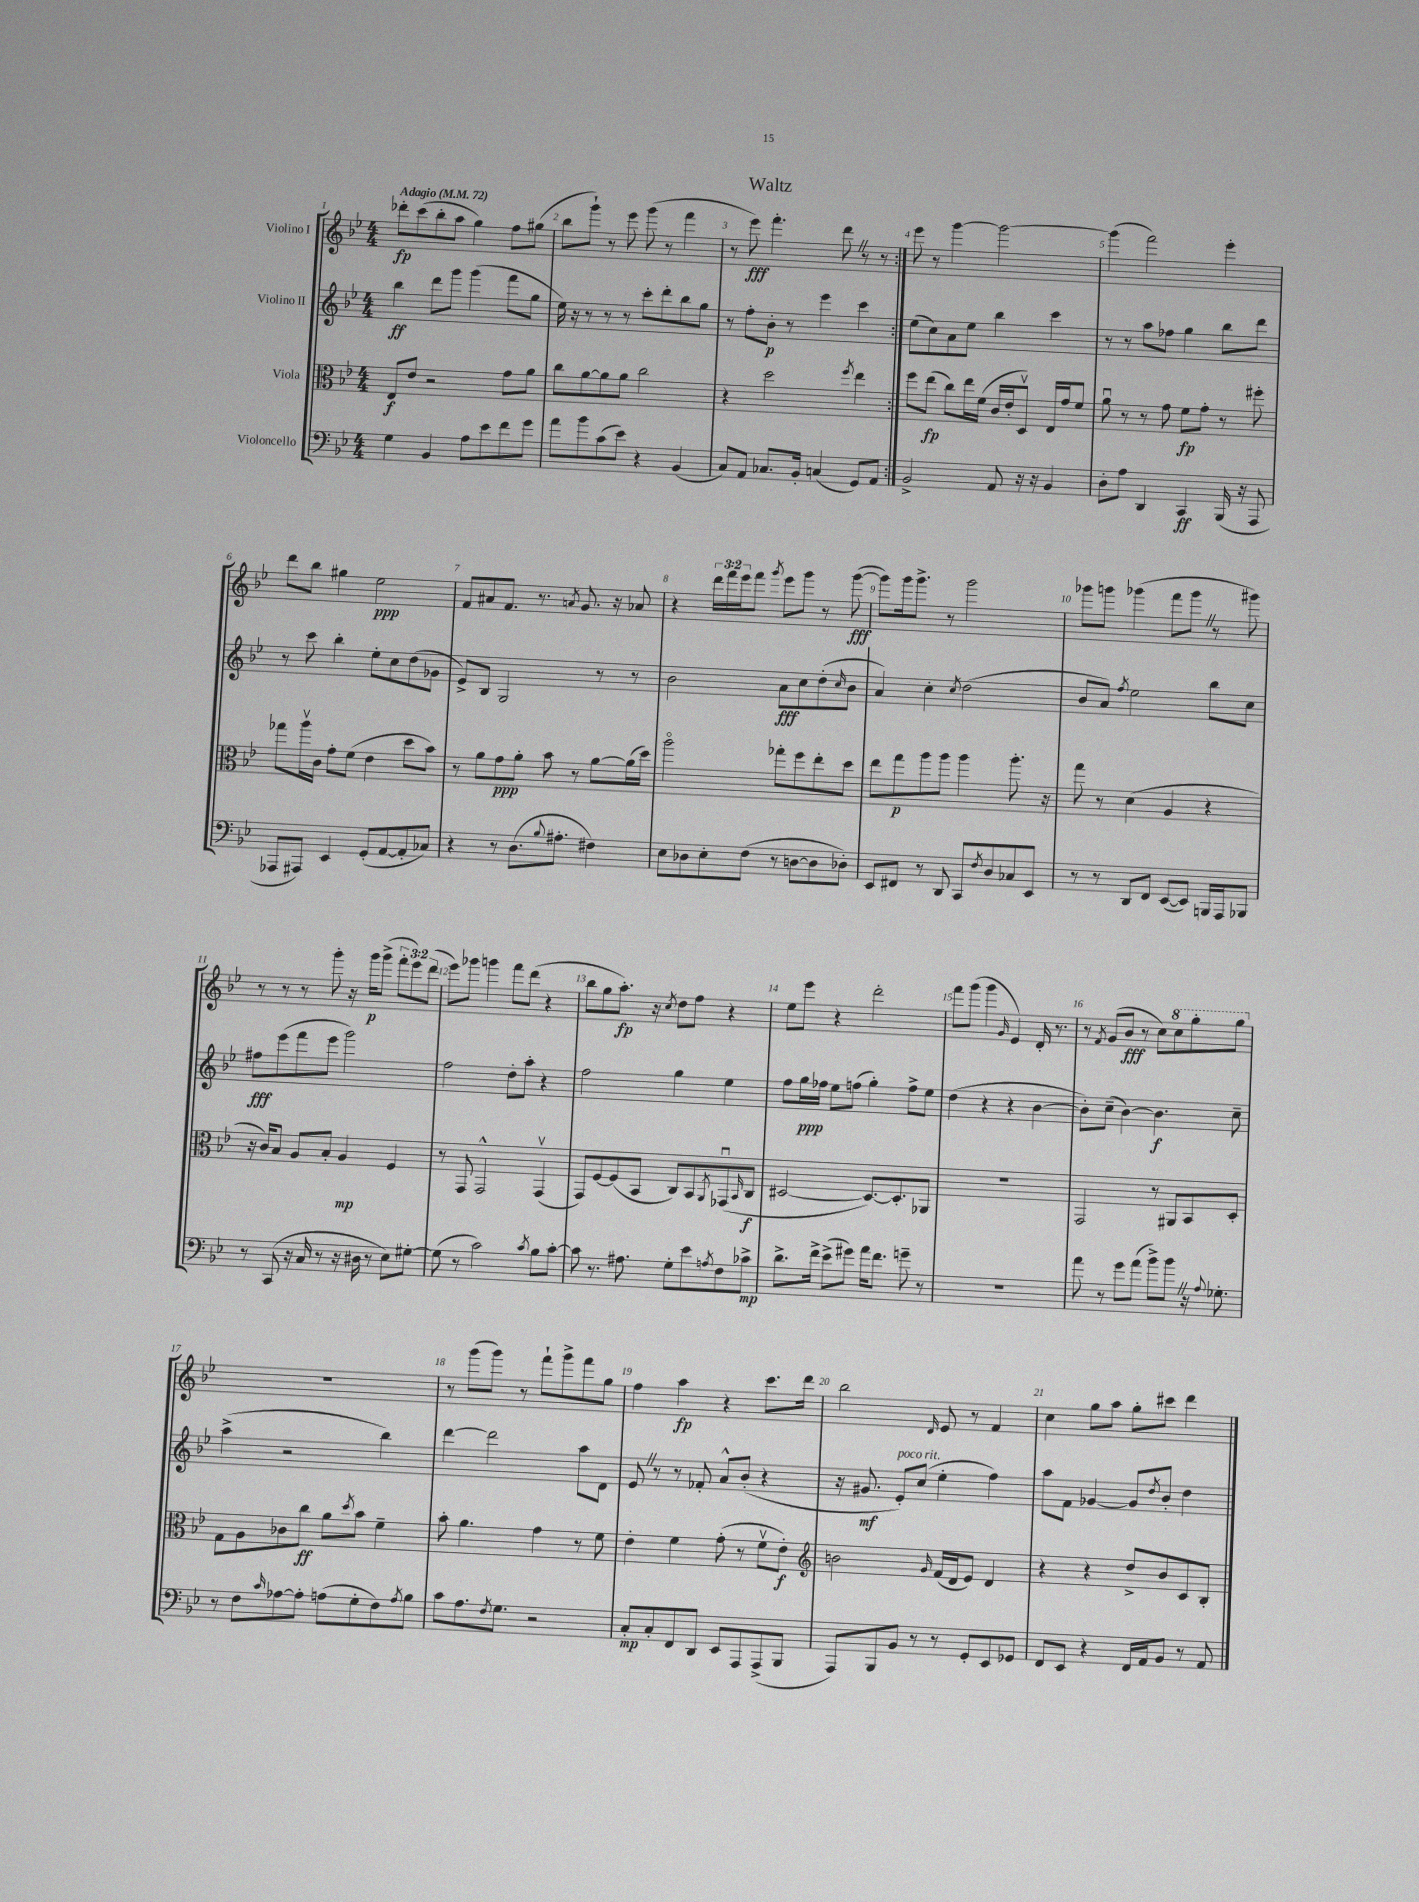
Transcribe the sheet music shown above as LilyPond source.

\header { title = "Waltz" }
<<
\new StaffGroup <<
\new Staff = "s0" \with { instrumentName = "Violino I" } {
    \clef treble \key bes \major \numericTimeSignature \time 4/4 \override Staff.TupletNumber.text = #tuplet-number::calc-fraction-text \tempo "Adagio" 4 = 72
    \repeat volta 2 { des'''8-.\fp c'''8( bes''8-. a''8 g''4) f''8 gis''8( |
    bes''8 g'''8-!) r8 ees'''8 g'''8( r8 f'''4 |
    r8 ees'''8\fff) f'''4.-. d'''8 \once \override BreathingSign.text = \markup { \musicglyph "scripts.caesura.straight" } \breathe r8 r8 | }
    ees'''8 r8 g'''4~ g'''2~ |
    g'''4( f'''2) ees'''4-. |
    d'''8 bes''8 gis''4 ees''2\ppp |
    f'8 ais'8 f'8. r8. \acciaccatura { a'8 } g'8. r16 aes'8 |
    r4 \tuplet 3/2 { d'''16 f'''16 ees'''16 } f'''8 \acciaccatura { g'''8 } ees'''8 g'''8 r8 g'''8~\fff( |
    g'''8) g'''16 g'''8.-> r8 g'''2 |
    ges'''8 g'''8 ges'''4( f'''8 ges'''8 \once \override BreathingSign.text = \markup { \musicglyph "scripts.caesura.straight" } \breathe r8 gis'''8) |
    r8 r8 r8 g'''8-. r16 g'''16\p g'''8->( \tuplet 3/2 { f'''8-. ees'''8) d'''8( } |
    ees'''8) ges'''8 g'''4 f'''8 d'''8( r4 |
    bes''8 g''8 a''8.-.\fp) r16 \acciaccatura { c''8 } d''8 f''8 r4 |
    ees''8 ees'''8 r4 d'''2-. |
    f'''8 g'''8( g'''4 \grace { g'16 } ees'4) d'16-. r8. |
    r8 \acciaccatura { f'8 } g'8( bes'8\fff r8 c''8) \ottava #1 c'''8 g'''8-. g'''8 \ottava #0 |
    R1 |
    r8 g'''8( g'''8) r8 f'''8-! g'''8-> f'''8 g''8 |
    f''4 a''4\fp r4 c'''8. d'''16 |
    bes''2 \grace { d'16 } ees'8 r8 f'4 |
    c''4 g''8 a''8 g''8-. cis'''8 d'''4 \bar "|." |
}
\new Staff = "s1" \with { instrumentName = "Violino II" } {
    \clef treble \key bes \major \numericTimeSignature \time 4/4
    \repeat volta 2 { bes''4\ff d'''8 g'''8 g'''4( f'''8 g''8 |
    ees''16) r16 r8 r8 r8 c'''8-. d'''8-. bes''8 g''8 |
    r8 f''8-. bes'8-.\p r8 ees'''4 c'''4 | }
    ees''8( c''8) a'8 ees''8 bes''4 c'''4 |
    r8 r8 a''8 fes''8 g''4 bes''8 d'''8 |
    r8 c'''8 bes''4-. ees''8-. c''8 d''8( ges'8 |
    ees'8->) bes8 g2 r8 r8 |
    bes'2 a'8\fff c''8 d''8-.( \grace { c''16 } bes'8 |
    a'4) c''4-. \acciaccatura { c''8 } d''2( |
    bes'8 a'8) \acciaccatura { f''8 } ees''2 bes''8 c''8 |
    fis''8\fff ees'''8( f'''8 ees'''8 g'''2) |
    f''2 d''8-. a''8-. r4 |
    f''2 g''4 ees''4 |
    f''8 g''16\ppp fes''16 ees''8 f''8( g''4-.) f''8-> ees''8 |
    d''4( r4 r4 bes'4~ |
    bes'8-.) c''8--( bes'4~) bes'4.\f c''8-- |
    a''4->( r2 bes''4) |
    d'''4~ d'''2 a''8 d'8 |
    ees'8 \once \override BreathingSign.text = \markup { \musicglyph "scripts.caesura.straight" } \breathe r8 r8 fes'8-. a'8-^ bes'8-.( r4 |
    r16 gis'8.\mf ees'8-.^\markup { \italic "poco rit." }) c''8( ees''4-. f''4) |
    a''8 f'8 ges'4~ ges'8 \acciaccatura { d''8 } bes'8-. d''4 \bar "|." |
}
\new Staff = "s2" \with { instrumentName = "Viola" } {
    \clef alto \key bes \major \numericTimeSignature \time 4/4
    \repeat volta 2 { ees8\f ees'8 r2 g'8 a'8 |
    c''8 a'8~ a'8 a'8 c''2 |
    r4 d''2 \acciaccatura { f''8 } ees''4 | }
    f''8 ees''8\fp( c''8) ees''16 f'16( c'16 ees'16-. d8\upbow) ees16 g'16 f'8 |
    a'8\downbow r8 r8 g'8 f'8\fp g'8-. r8 fis''8-. |
    ges''8 a''16\upbow c'16 g'8-. f'8( ees'4 d''8 bes'8) |
    r8 a'8 g'8\ppp a'8-. bes'8 r8 a'8~ a'16( d''16) |
    a''2\flageolet ges''8-. f''8 ees''8-. d''8 |
    ees''8 g''8\p a''8 a''8 a''4 a''8.-. r16 |
    g''8 r8 d'4( a4 r4 |
    r16 c'16) bes8 a8 bes8-. a4\mp f4 |
    r8 g,8 g,2-^ g,4\upbow( |
    g,8) f8~ f8( bes,8 c8) bes,8 \acciaccatura { a,8 } ges,8\downbow( \grace { bes,16 } c8\f |
    dis2~ dis8.~) dis8.-. aes,8 |
    R1 |
    g,2 r8 ais,8 bes,8 d8-. |
    g8 a8 ces'8 c''8\ff a'8 \acciaccatura { d''8 } bes'8 f'4-- |
    bes'8-. a'4. g'4 r8 f'8 |
    ees'4-. f'4 g'8-.( r8 f'8\upbow ees'8-.\f) |
    \clef treble b'2 \grace { g'16 } f'16( d'16 ees'8) d'4 |
    r4 r4 d''8-> bes'8 c'8 bes8-. \bar "|." |
}
\new Staff = "s3" \with { instrumentName = "Violoncello" } {
    \clef bass \key bes \major \numericTimeSignature \time 4/4
    \repeat volta 2 { g4 bes,4 a8 ees'8 f'8 g'8 |
    a'8 bes'8 c'8( ees'8) r4 bes,4( |
    c8) a,8 ces8. bes,16-. c4( g,8) a,8 | }
    bes,2-> a,8 r16 r16 bes,4 |
    d8-. a8 d,4 c,4\ff bes,,16( r16 a,,8 |
    aes,,8 ais,,8) ees,4 g,8-.( a,8~ a,8-. ces8) |
    r4 r8 d8.( \appoggiatura { bes8 } ais8.-. fis4) |
    ees8 des8 ees8-. f8( r8 d8~ d8 des8-.) |
    ees,8 fis,8 r8 d,8 c,8 \acciaccatura { f8 } d8 ces8 ees,8 |
    r8 r8 d,8 f,8 ees,8~( ees,8) b,,16 a,,16 bes,,8 |
    r8 c,8( r16 c16 r8 r16 dis16 r8 ees8) gis8~-. |
    gis8( r8 c'2) \acciaccatura { c'8 } bes8 c'8~-. |
    c'8 r8. ais8. g8-. ees'8 \acciaccatura { a8 } f8 ces'8->\mp |
    d'8.-> f'16-> ees'8->( gis'8) a'16 f'8. g'8-- r8 |
    R1 |
    a'8 r8 g'8 a'8( bes'8->) bes'8 \once \override BreathingSign.text = \markup { \musicglyph "scripts.caesura.straight" } \breathe r16 \appoggiatura { a8 } ges8.-. |
    r8 f8 \grace { c'16 } aes8~ aes8-. a8( g8-. f8) \acciaccatura { a8 } bes8 |
    c'8 a8. \acciaccatura { f8 } g8. r2 |
    c8-.\mp c8-. f,8 d,8 ees,8 a,,8 a,,8->( bes,,8 |
    a,,8) bes,,8 bes,8 r8 r8 g,8-. ees,8 ges,8 |
    f,8 ees,8 r4 f,16 a,16 bes,8 r8 a,8 \bar "|." |
}
>>
>>
\layout { \context { \Score \override BarNumber.break-visibility = ##(#f #t #t) barNumberVisibility = #all-bar-numbers-visible } }
